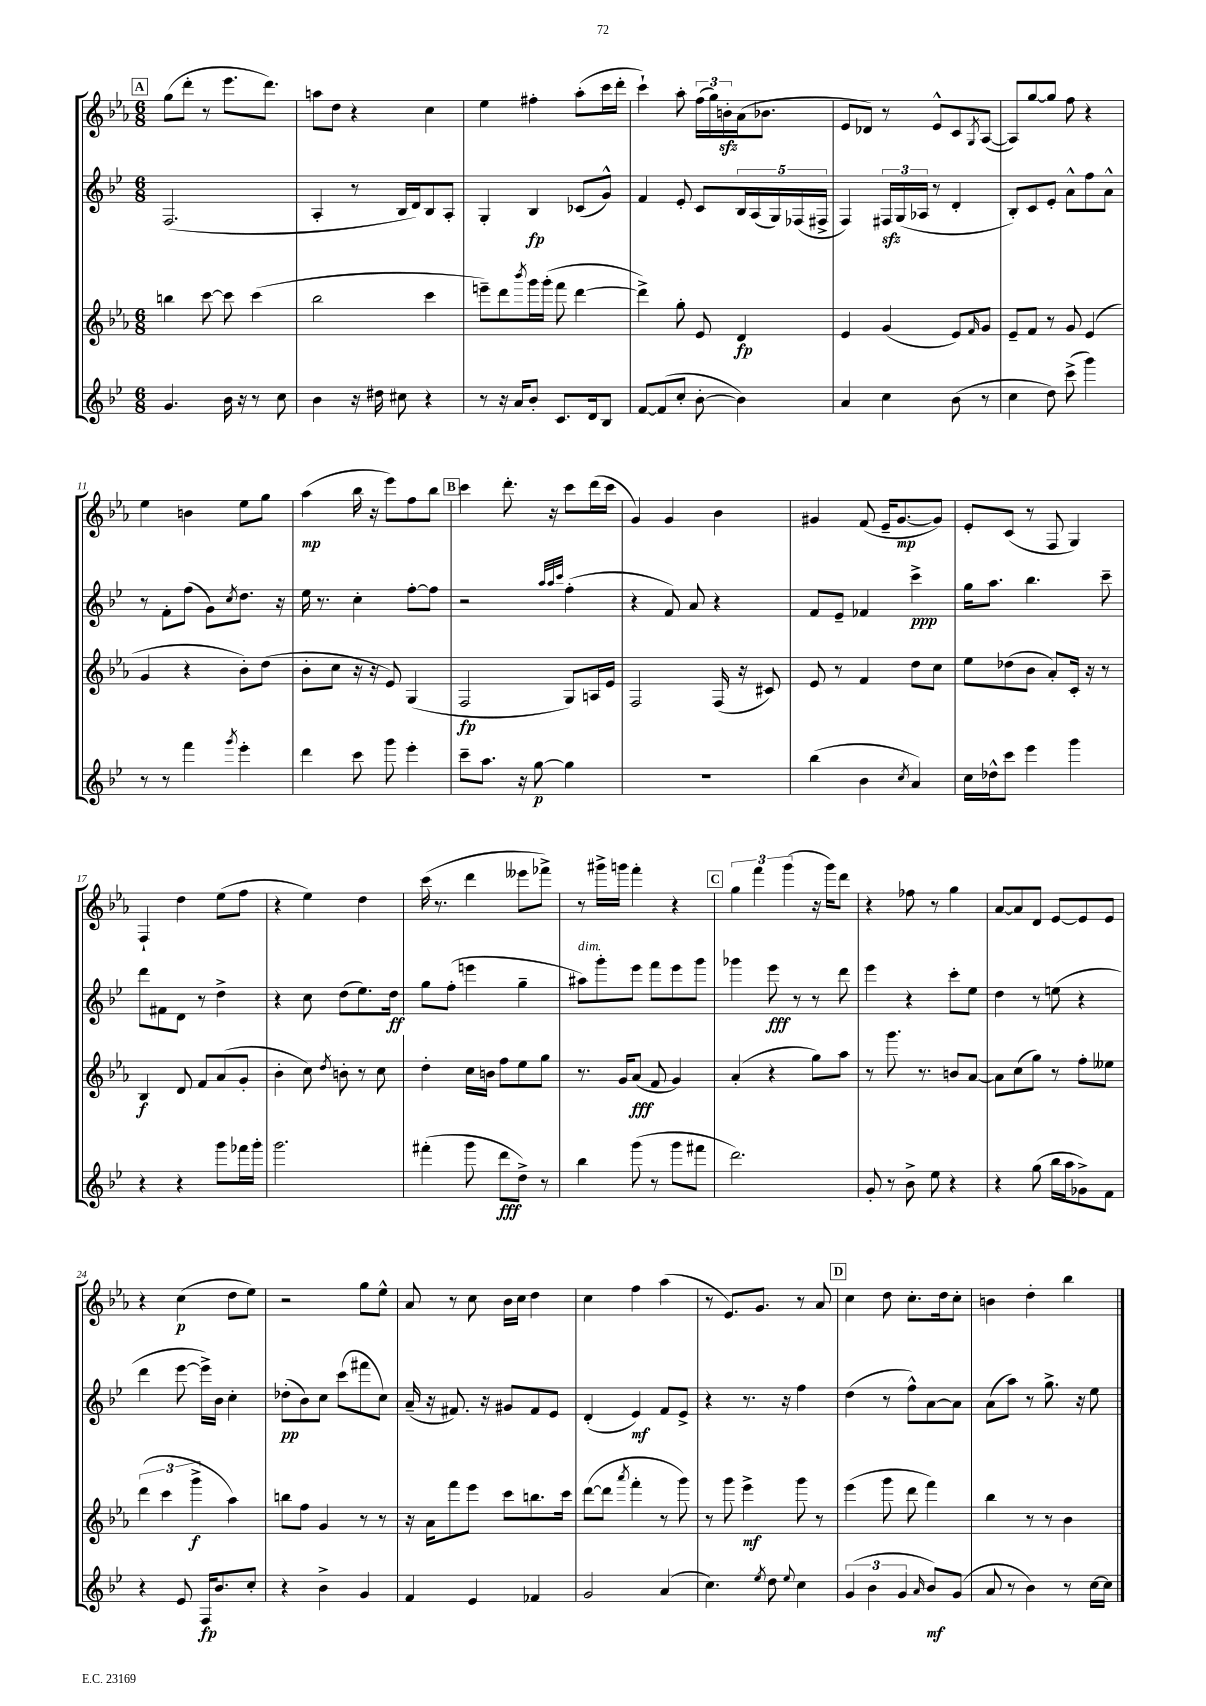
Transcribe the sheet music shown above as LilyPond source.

<<
\new StaffGroup <<
\new Staff = "s0" {
    \clef treble \key ees \major \numericTimeSignature \time 6/8
    \mark \markup { \box "A" } g''8( d'''8-. r8 ees'''8. d'''8.) |
    a''8 d''8 r4 c''4 |
    ees''4 fis''4-. aes''8-.( c'''16 d'''16-. |
    c'''4-!) aes''8-. \tuplet 3/2 { f''16( g''16) b'16-.\sfz } aes'16( bes'8. |
    ees'8 des'8) r8 ees'8-^ c'8 \acciaccatura { g8 } aes8~( |
    aes8) g''8~ g''8 f''8 r4 |
    ees''4 b'4 ees''8 g''8 |
    aes''4\mp( bes''16 r16 ees'''8) f''8 bes''8 |
    \mark \markup { \box "B" } c'''4 d'''8.-. r16 c'''8 d'''16( c'''16 |
    g'4) g'4 bes'4 |
    gis'4 f'8( ees'16-- gis'8.~\mp gis'8) |
    ees'8-. c'8( r8 f8 g4) |
    f4-! d''4 ees''8( f''8 |
    r4 ees''4) d''4 |
    c'''16( r8. d'''4 eeses'''8 fes'''8->) |
    r8 gis'''16-> g'''16 f'''4-. r4 |
    \mark \markup { \box "C" } \tuplet 3/2 { g''4 f'''4 g'''4( } r16 g'''16) d'''8 |
    r4 fes''8 r8 g''4 |
    aes'8~ aes'8 d'8 ees'8~ ees'8 ees'8 |
    r4 c''4\p( d''8 ees''8) |
    r2 g''8 ees''8-^ |
    aes'8 r8 c''8 bes'16 c''16 d''4 |
    c''4 f''4 aes''4( |
    r8 ees'8.) g'8. r8 aes'8 |
    \mark \markup { \box "D" } c''4 d''8 c''8.-. d''16 c''8-. |
    b'4 d''4-. bes''4 \bar "|." |
}
\new Staff = "s1" {
    \clef treble \key bes \major \numericTimeSignature \time 6/8
    \mark \markup { \box "A" } f2.( |
    a4-. r8 bes16 d'16) bes8 a8-. |
    g4-. bes4\fp ces'8( g'8-^) |
    f'4 ees'8-. c'8 \tuplet 5/4 { bes16 a16( g16) fes16( fis16-> } |
    f4) \tuplet 3/2 { fis16\sfz g16( aes16 } r8 d'4-. |
    bes8-.) c'8 ees'8-. a'8-^ f''8 a'8-^ |
    r8 f'8-. f''8( g'8) \acciaccatura { c''8 } d''8. r16 |
    ees''16 r8. c''4-. f''8~-. f''8 |
    \mark \markup { \box "B" } r2 \grace { a''32 a''32 c'''32 } f''4-.( |
    r4 f'8) a'8 r4 |
    f'8 ees'8-- fes'4 c'''4->\ppp |
    g''16 a''8. bes''4. c'''8-- |
    d'''8 fis'8 d'8 r8 d''4-> |
    r4 c''8 d''8( ees''8.) d''16\ff |
    g''8 f''8-.( e'''4 g''4-- |
    ais''8^\markup { \italic "dim." }) g'''8-. ees'''8 f'''8 ees'''8 g'''8 |
    \mark \markup { \box "C" } ges'''4 ees'''8\fff r8 r8 d'''8 |
    ees'''4 r4 c'''8-. ees''8 |
    d''4 r8 e''8( r4 |
    d'''4 ees'''8~ ees'''16->) bes'16 c''4-. |
    des''8-.\pp( bes'8) c''8 c'''8( fis'''8 c''8) |
    a'16--( r16 fis'8.) r16 gis'8 fis'8 ees'8 |
    d'4-.( ees'4\mf) f'8 ees'8-> |
    r4 r8. r16 f''4 |
    \mark \markup { \box "D" } d''4( r8 f''8-^) a'8~ a'8 |
    a'8( a''8) r8 g''8.-> r16 ees''8 \bar "|." |
}
\new Staff = "s2" {
    \clef treble \key ees \major \numericTimeSignature \time 6/8
    \mark \markup { \box "A" } b''4 c'''8~ c'''8 c'''4( |
    bes''2 c'''4 |
    e'''8--) d'''8 \acciaccatura { bes'''8 } g'''16 g'''16-.( f'''8 d'''4~ |
    d'''4->) g''8-. ees'8 d'4\fp |
    ees'4 g'4( ees'8) \grace { f'16 } g'8 |
    ees'8-- f'8 r8 g'8 ees'4( |
    g'4 r4 bes'8-.) d''8( |
    bes'8-. c''8 r16 r16 ees'8) g4( |
    \mark \markup { \box "B" } f2\fp g8) a16 ees'16 |
    f2 f16( r16 cis'8) |
    ees'8 r8 f'4 d''8 c''8 |
    ees''8 des''8( bes'8 aes'8-.) c'16-. r16 r8 |
    bes4\f d'8 f'8 aes'8( g'8-. |
    bes'4-. c''8) \acciaccatura { d''8 } b'8-. r8 c''8 |
    d''4-. c''16 b'16 f''8 ees''8 g''8 |
    r8. g'16 aes'8\fff( f'8 g'4) |
    \mark \markup { \box "C" } aes'4-.( r4 g''8) aes''8 |
    r8 g'''8. r8. b'8 aes'8~ |
    aes'8 c''8( g''8) r8 f''8-. eeses''8 |
    \tuplet 3/2 { d'''4( c'''4 g'''4->\f } aes''4) |
    b''8 f''8 g'4 r8 r8 |
    r16 aes'16 f'''8 ees'''8 c'''8 b''8. c'''16 |
    d'''8~( d'''8 \acciaccatura { aes'''8 } f'''4-. r8 g'''8) |
    r8 g'''8 ees'''4->\mf g'''8 r8 |
    \mark \markup { \box "D" } ees'''4( g'''8 d'''8 f'''4) |
    bes''4 r8 r8 bes'4 \bar "|." |
}
\new Staff = "s3" {
    \clef treble \key bes \major \numericTimeSignature \time 6/8
    \mark \markup { \box "A" } g'4. bes'16 r16 r8 c''8 |
    bes'4 r16 dis''16 cis''8 r4 |
    r8 r16 a'16 bes'8-. c'8. d'16 bes8 |
    f'8~ f'8( c''8-. bes'8~-. bes'4) |
    a'4 c''4 bes'8( r8 |
    c''4 d''8) c'''8->( g'''4) |
    r8 r8 f'''4 \acciaccatura { g'''8 } ees'''4-. |
    d'''4 c'''8 g'''8 ees'''4-. |
    \mark \markup { \box "B" } c'''8-- a''8. r16 g''8~\p g''4 |
    R2. |
    bes''4( bes'4 \acciaccatura { c''8 } a'4) |
    c''16 des''16-^ c'''8 ees'''4 g'''4 |
    r4 r4 g'''8 fes'''16 g'''16-. |
    g'''2. |
    fis'''4-.( g'''8 d'''8\fff d''8->) r8 |
    bes''4 g'''8( r8 g'''8 fis'''8 |
    \mark \markup { \box "C" } d'''2.) |
    g'8-. r8 bes'8-> ees''8 r4 |
    r4 g''8( bes''16 a''16 ges'8->) f'8 |
    r4 ees'8 f16\fp bes'8. c''8-. |
    r4 bes'4-> g'4 |
    f'4 ees'4 fes'4 |
    g'2 a'4( |
    c''4.) \acciaccatura { ees''8 } d''8 \appoggiatura { ees''8 } c''4 |
    \mark \markup { \box "D" } \tuplet 3/2 { g'4( bes'4 g'4 } \grace { a'16 } bes'8\mf) g'8( |
    a'8 r8 bes'4) r8 c''16~ c''16 \bar "|." |
}
>>
>>
\layout { \context { \Score currentBarNumber = #5 } }
